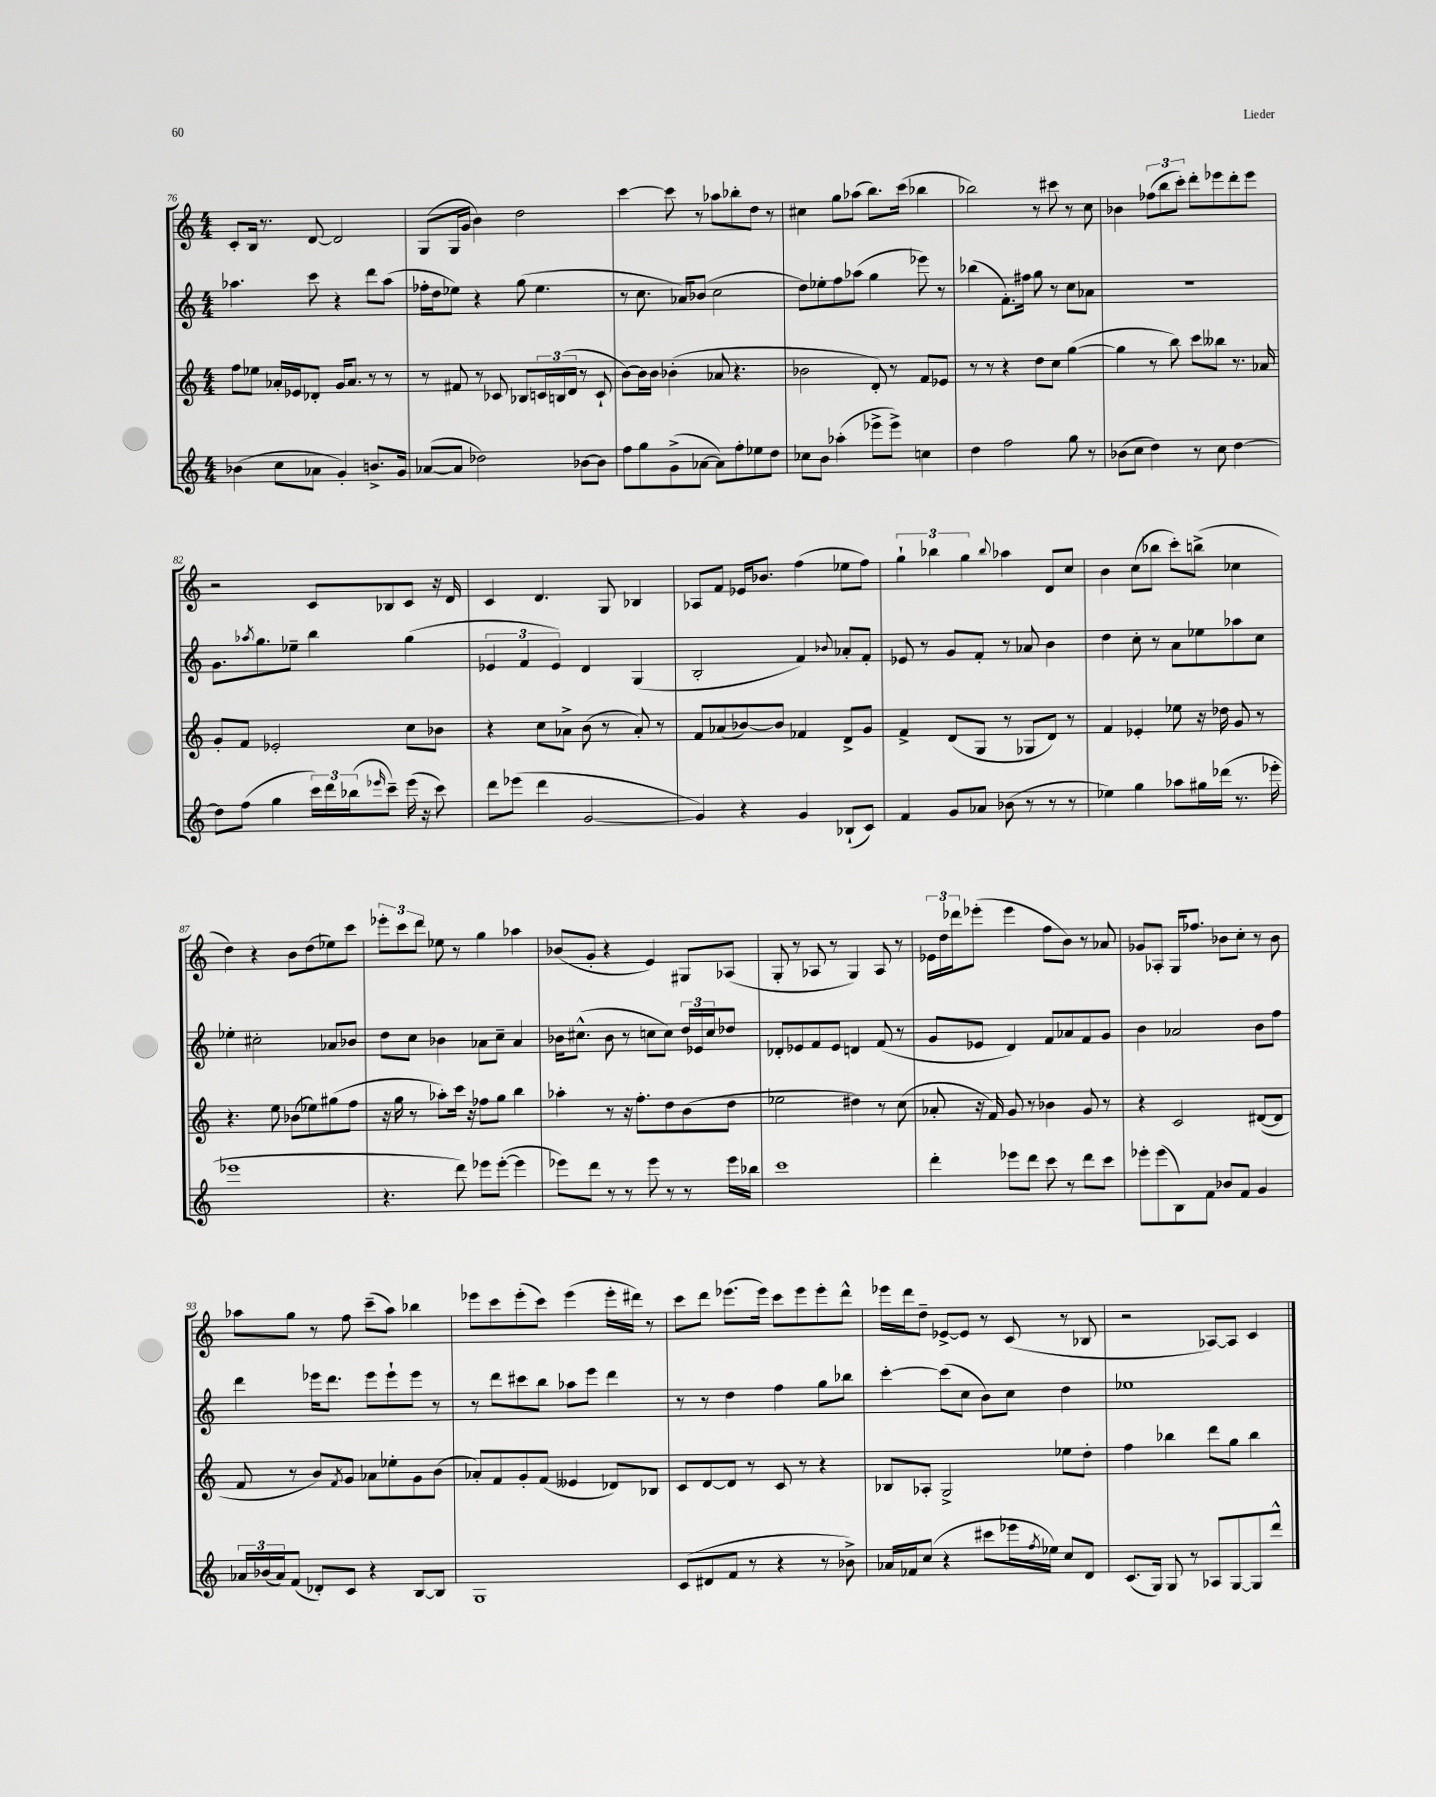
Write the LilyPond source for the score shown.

<<
\new StaffGroup <<
\new Staff = "s0" {
    \clef treble \key c \major \numericTimeSignature \time 4/4
    c'8-. b16 r8. d'8~ d'2 |
    g8( g16 g'16 b'4) d''2 |
    c'''4~ c'''8 r8 aes''8 bes''8-. d''8 r8 |
    cis''4 g''8 aes''8( b''8.) c'''16( bes''4 |
    bes''2) r8 cis'''8 r8 c''8 |
    bes'4 \tuplet 3/2 { fes''8( b''8 c'''8-.) } d'''8-. ees'''8 d'''8-. ees'''8 |
    r2 c'8 bes8 c'8 r16 d'16 |
    c'4 d'4. g8 bes4 |
    aes8 f'8 ees'16 bes'8. f''4( ees''8 f''8) |
    \tuplet 3/2 { g''4-! bes''4 g''4 } \appoggiatura { bes''8 } aes''4 d'8 c''8 |
    b'4 c''8( bes''8 c'''8-.) b''8->( ces''4 |
    d''4) r4 b'8 d''8( ees''8) c'''8 |
    \tuplet 3/2 { ees'''8-. c'''8 d'''8 } ees''8 r8 g''4 aes''4 |
    bes'8( g'8-. r4 e'4) gis8 aes8( |
    g8-. r8 aes8 r8 g4) aes8 r8 |
    \tuplet 3/2 { ees'16 d''16 des'''16 } ees'''8-.( ees'''4 f''8 b'8) r8 aes'8 |
    ges'8 aes8-. g16 fes''8. bes'8 c''8-. r8 bes'8 |
    aes''8 g''8 r8 f''8 c'''8--( aes''8) bes''4 |
    ees'''8 c'''8 ees'''8-.( c'''8) ees'''4( ees'''16-. dis'''16) r8 |
    c'''8 d'''8 ees'''8.( ees'''16) c'''8 ees'''8 ees'''8-. d'''8-^ |
    ees'''16 d'''16 d''8-- ees'8~-> ees'8 r8 c'8( r8 bes8 |
    r2 aes8~) aes8 c'4 \bar "|." |
}
\new Staff = "s1" {
    \clef treble \key c \major \numericTimeSignature \time 4/4
    aes''4. c'''8 r4 d'''8 aes''8( |
    fes''16-. d''16 ees''8) r4 g''8( ees''4. |
    r8 c''8. aes'16) bes'8( c''2 |
    d''8) ees''8-. f''8 aes''8( g''4 ees'''8) r8 |
    bes''4( f'8.-.) fis''16 g''8 r8 c''8 aes'8 |
    R1 |
    g'8. \acciaccatura { aes''8 } g''8. ees''8-- b''4 g''4( |
    \tuplet 3/2 { ees'4 f'4 ees'4) } d'4 g4( |
    b2-. f'4) \appoggiatura { bes'8 } aes'8-. f'8-. |
    ees'8 r8 g'8 f'8-. r8 aes'8 b'4 |
    d''4 c''8-. r8 a'8 ees''8 aes''8 c''8 |
    ees''4-. cis''2-. aes'8 bes'8 |
    d''8 c''8 bes'4 aes'8 c''8-- aes'4 |
    bes'16 cis''8.-^( bes'8 r8 c''8 c''8) \tuplet 3/2 { d''16 ees'16 c''16 } des''8 |
    des'8-. ees'8 f'8 ees'8 d'4 f'8( r8 |
    g'8 ees'8 d'4) f'8 aes'8 f'8 g'8 |
    b'4 aes'2 b'8 f''8 |
    d'''4 ees'''16 d'''8. ees'''8 ees'''8-! ees'''8 r8 |
    r8 d'''8 cis'''8 b''8 aes''8 e'''8 d'''4 |
    r8 r8 d''4 f''4 g''8 bes''8 |
    c'''4~-. c'''8( c''8 b'8) c''8 d''4 |
    ees''1 \bar "|." |
}
\new Staff = "s2" {
    \clef treble \key c \major \numericTimeSignature \time 4/4
    f''8 ees''8 aes'16-. ees'16 des'8-. g'16 aes'8. r8 r8 |
    r8 fis'8 r8 ces'8 bes8 \tuplet 3/2 { c'16 b16( d'16 } r8 c'8-! |
    b'8~) b'16 b'16 bes'4-.( aes'8 r4. |
    bes'2 d'8-.) r8 f'8 ees'8 |
    r8 r8 r4 d''8 c''8 g''4~( |
    g''4 r8 b''8) c'''8 beses''8 r8. aes'16 |
    g'8-. f'8 ees'2-. c''8 bes'8 |
    r4 c''8 aes'8-> b'8( r8 aes'8-.) r8 |
    f'8 aes'8( bes'8~) bes'8 fes'4 d'8-> g'8 |
    f'4-> d'8( g8 r8 ges8 d'8) r8 |
    f'4 ees'4-. ees''8 r16 des''16 g'8 r8 |
    r4. e''8 bes'8( ees''8) gis''8( f''8 |
    r16 g''16 r8 aes''8-.) c'''16 r16 fes''8 g''8 b''4 |
    aes''4-. r8 r16 f''8.-. d''8 b'8( d''8 |
    ees''2 dis''4) r8 c''8( |
    aes'8-. r16 f'16) g'8 r8 bes'4 g'8 r8 |
    r4 c'2 dis'8~( dis'8 |
    f'8 r8 b'8) \acciaccatura { f'8 } g'8 aes'8 ees''8-. g'8 b'8( |
    aes'8-.) f'8 g'8-. f'8( eeses'4 des'8) bes8 |
    c'8 d'8~ d'8 r8 c'8 r8 r4 |
    bes8 aes8-. g2-> ees''8 d''8-. |
    f''4 bes''4 d'''8 g''8 bes''4 \bar "|." |
}
\new Staff = "s3" {
    \clef treble \key c \major \numericTimeSignature \time 4/4
    bes'4( c''8 aes'8 g'4-.) b'8.-> g'16 |
    aes'8~( aes'8 des''2) bes'8~ bes'8 |
    f''8 g''8 g'8->( aes'8~ aes'8) f''8-. ees''8 d''8 |
    ces''8 b'8 aes''4-.( ees'''8-> ees'''8->) c''4 |
    d''4 f''2 g''8 r8 |
    bes'8( c''8 d''4) r8 c''8 d''4~ |
    d''8 f''8( g''4 \tuplet 3/2 { c'''16) d'''16 bes''16( } \grace { ees'''16 } c'''8--) ees'''16( r16 c'''8) |
    d'''8 ees'''8( d'''4 g'2~ |
    g'4) r4 g'4 bes8-!( c'8) |
    f'4 g'8 aes'8 bes'8( r8 r8 r8 |
    ees''4) g''4 aes''8 gis''16 des'''16( r8. ees'''16-. |
    ees'''1 |
    r4. d'''8) ees'''8 ees'''8~-.( ees'''4 |
    ees'''8) d'''8 r8 r8 ees'''8 r8 r8 ees'''16 bes''16 |
    c'''1 |
    d'''4-. ees'''8 d'''8 c'''8 r8 d'''8 c'''8 |
    ees'''8-. ees'''8( b8) f'8 bes'8 f'8 g'4 |
    \tuplet 3/2 { aes'16 bes'16( aes'16) } f'8( des'8-.) c'8 r4 b8~ b8 |
    g1 |
    c'8( dis'8 f'8 r8 r4 r8 bes'8->) |
    aes'16 fes'16 c''8( r4 cis'''8 ees'''16 \acciaccatura { f''8 } ees''16) c''8 d'8 |
    c'8.( g16) g8 r8 aes8 g8~ g8 d'''8-^ \bar "|." |
}
>>
>>
\layout { \context { \Score currentBarNumber = #76 } }
